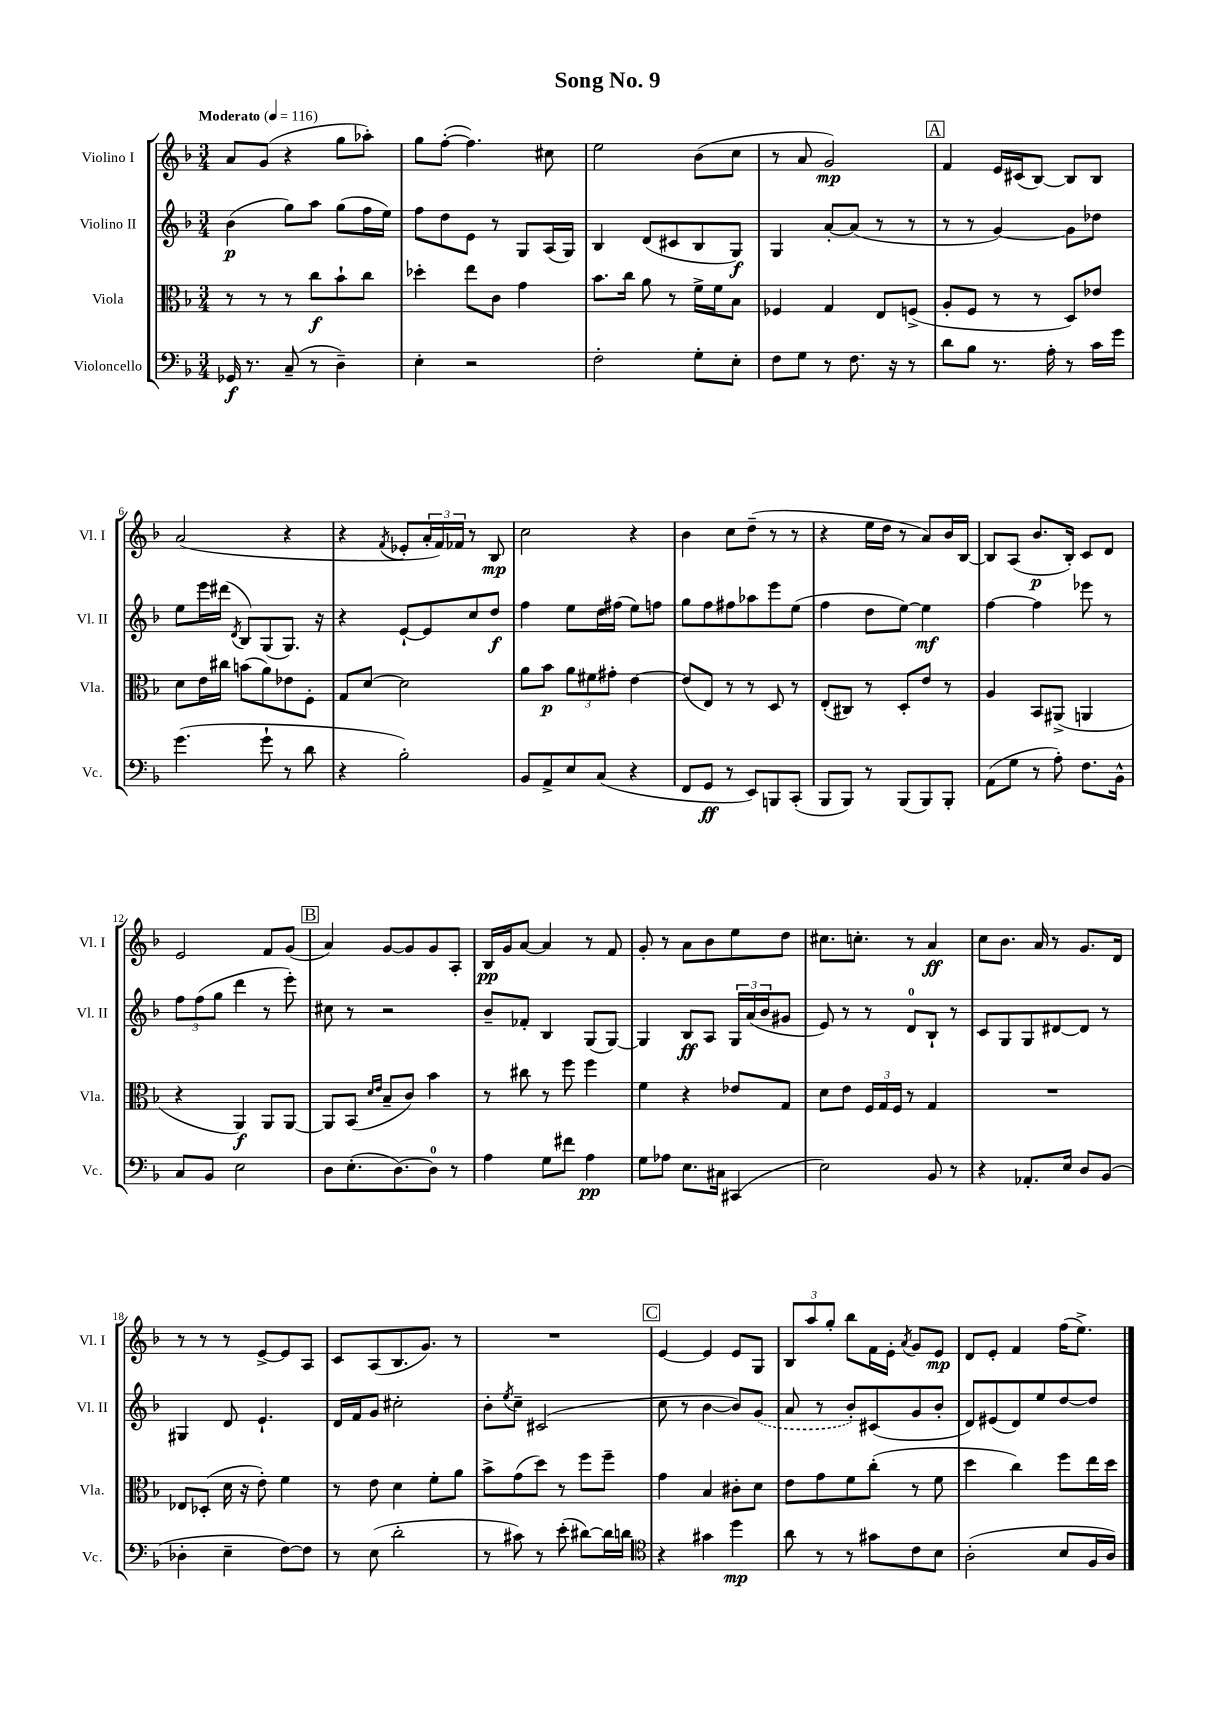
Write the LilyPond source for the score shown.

\header { title = "Song No. 9" }
<<
\new StaffGroup <<
\new Staff = "s0" \with { instrumentName = "Violino I" shortInstrumentName = "Vl. I" } {
    \clef treble \key f \major \numericTimeSignature \time 3/4 \tempo "Moderato" 4 = 116
    a'8 g'8( r4 g''8 aes''8-.) |
    g''8 f''8~-.( f''4.) cis''8 |
    e''2 bes'8( c''8 |
    r8 a'8 g'2\mp) |
    \mark \markup { \box "A" } f'4 e'16 cis'16( bes8~) bes8 bes8 |
    a'2( r4 |
    r4 \acciaccatura { f'8 } ees'8-. \tuplet 3/2 { a'16-. f'16) fes'16 } r8 bes8\mp |
    c''2 r4 |
    bes'4 c''8 d''8--( r8 r8 |
    r4 e''16 d''16 r8 a'8) bes'16 bes16~ |
    bes8 a8( bes'8.\p bes16-.) c'8 d'8 |
    e'2 f'8 g'8( |
    \mark \markup { \box "B" } a'4) g'8~ g'8 g'8 a8-. |
    bes16\pp g'16 a'8~ a'4 r8 f'8 |
    g'8-. r8 a'8 bes'8 e''8 d''8 |
    cis''8. c''8.-. r8 a'4\ff |
    c''8 bes'8. a'16 r8 g'8. d'16 |
    r8 r8 r8 e'8~-> e'8 a8 |
    c'8 a8( bes8. g'8.) r8 |
    R2. |
    \mark \markup { \box "C" } e'4~ e'4 e'8 g8 |
    \tuplet 3/2 { bes8 a''8 g''8-. } bes''8 f'16 e'16-. \acciaccatura { a'8 } g'8 e'8\mp |
    d'8 e'8-. f'4 f''16( e''8.->) \bar "|." |
}
\new Staff = "s1" \with { instrumentName = "Violino II" shortInstrumentName = "Vl. II" } {
    \clef treble \key f \major \numericTimeSignature \time 3/4
    bes'4\p( g''8) a''8 g''8( f''16 e''16) |
    f''8 d''8 e'8 r8 g8 a16( g16) |
    bes4 d'8( cis'8 bes8 g8\f) |
    g4 a'8~-. a'8( r8 r8 |
    \mark \markup { \box "A" } r8 r8 g'4~) g'8 des''8 |
    e''8 e'''16 dis'''16( \acciaccatura { d'8 } bes8) g8( g8.) r16 |
    r4 e'8~-! e'8 c''8 d''8\f |
    f''4 e''8 d''16 fis''16( e''8) f''8 |
    g''8 f''8 fis''8 aes''8 e'''8 e''8( |
    f''4 d''8 e''8~) e''4\mf |
    f''4~ f''4 ees'''8 r8 |
    \tuplet 3/2 { f''8 f''8( g''8 } d'''4 r8 e'''8-.) |
    \mark \markup { \box "B" } cis''8 r8 r2 |
    bes'8-- fes'8-. bes4 g8( g8~) |
    g4 bes8\ff a8 \tuplet 3/2 { g16 a'16( bes'16 } gis'8 |
    e'8) r8 r8 d'8-0 bes8-! r8 |
    c'8 g8 g8 dis'8~ dis'8 r8 |
    gis4 d'8 e'4.-! |
    d'16 f'16 g'8 cis''2-. |
    bes'8-. \acciaccatura { e''8 } c''8-- cis'2( |
    \mark \markup { \box "C" } c''8 r8 bes'4~ bes'8) \once \slurDashed g'8( |
    a'8 r8 bes'8-.) cis'8( g'8 bes'8-. |
    d'8) eis'8( d'8) e''8 d''8~ d''8 \bar "|." |
}
\new Staff = "s2" \with { instrumentName = "Viola" shortInstrumentName = "Vla." } {
    \clef alto \key f \major \numericTimeSignature \time 3/4
    r8 r8 r8 c''8\f bes'8-! c''8 |
    des''4-. e''8 c'8 g'4 |
    bes'8. c''16 a'8 r8 f'16-> f'16 bes8 |
    fes4 g4 e8 f8->( |
    \mark \markup { \box "A" } a8-. f8 r8 r8 d8) ees'8 |
    d'8 e'16 cis''16 b'8( a'8) ees'8 f8-. |
    g8 d'8~ d'2 |
    a'8 bes'8\p \tuplet 3/2 { a'8 fis'8 gis'8-. } e'4~ |
    e'8( e8) r8 r8 d8 r8 |
    e8-.( cis8) r8 d8-. e'8 r8 |
    a4 bes,8 ais,8->( a,4 |
    r4 a,4\f) a,8 a,8~ |
    \mark \markup { \box "B" } a,8 bes,8( \grace { d'16 e'16 } bes8-- c'8) bes'4 |
    r8 cis''8 r8 f''8 f''4 |
    f'4 r4 ees'8 g8 |
    d'8 e'8 \tuplet 3/2 { f16 g16 f16 } r8 g4 |
    R2. |
    ees8 des8-.( d'16 r16 e'8-.) f'4 |
    r8 e'8 d'4 f'8-. a'8 |
    bes'8-> g'8( d''8) r8 f''8 f''8-- |
    \mark \markup { \box "C" } g'4 bes4 cis'8-. d'8 |
    e'8 g'8 f'8 c''8-.( r8 f'8 |
    d''4 c''4) f''8 e''16 d''16 \bar "|." |
}
\new Staff = "s3" \with { instrumentName = "Violoncello" shortInstrumentName = "Vc." } {
    \clef bass \key f \major \numericTimeSignature \time 3/4
    ges,16\f r8. c8--( r8 d4--) |
    e4-. r2 |
    f2-. g8-. e8-. |
    f8 g8 r8 f8. r16 r8 |
    \mark \markup { \box "A" } d'8 bes8 r8. a16-. r8 c'16 g'16 |
    g'4.( g'8-! r8 d'8 |
    r4 bes2-.) |
    bes,8 a,8-> e8 c8( r4 |
    f,8 g,8\ff r8 e,8) b,,8 c,8-.( |
    bes,,8 bes,,8) r8 bes,,8( bes,,8) bes,,8-. |
    a,8( g8 r8 a8-.) f8. bes,16-^ |
    c8 bes,8 e2 |
    \mark \markup { \box "B" } d8 e8.-.( d8.~) d8-0 r8 |
    a4 g8 fis'8 a4\pp |
    g8 aes8 e8. cis16 cis,4( |
    e2) bes,8 r8 |
    r4 aes,8.-. e16 d8 bes,8( |
    des4-. e4-- f8~) f8 |
    r8 e8( d'2-. |
    r8 cis'8) r8 e'8-.( dis'8~) dis'16 d'16 |
    \mark \markup { \box "C" } \clef tenor r4 gis'4 d''4\mp |
    a'8 r8 r8 gis'8 c'8 bes8 |
    a2-.( bes8 f16 a16) \bar "|." |
}
>>
>>
